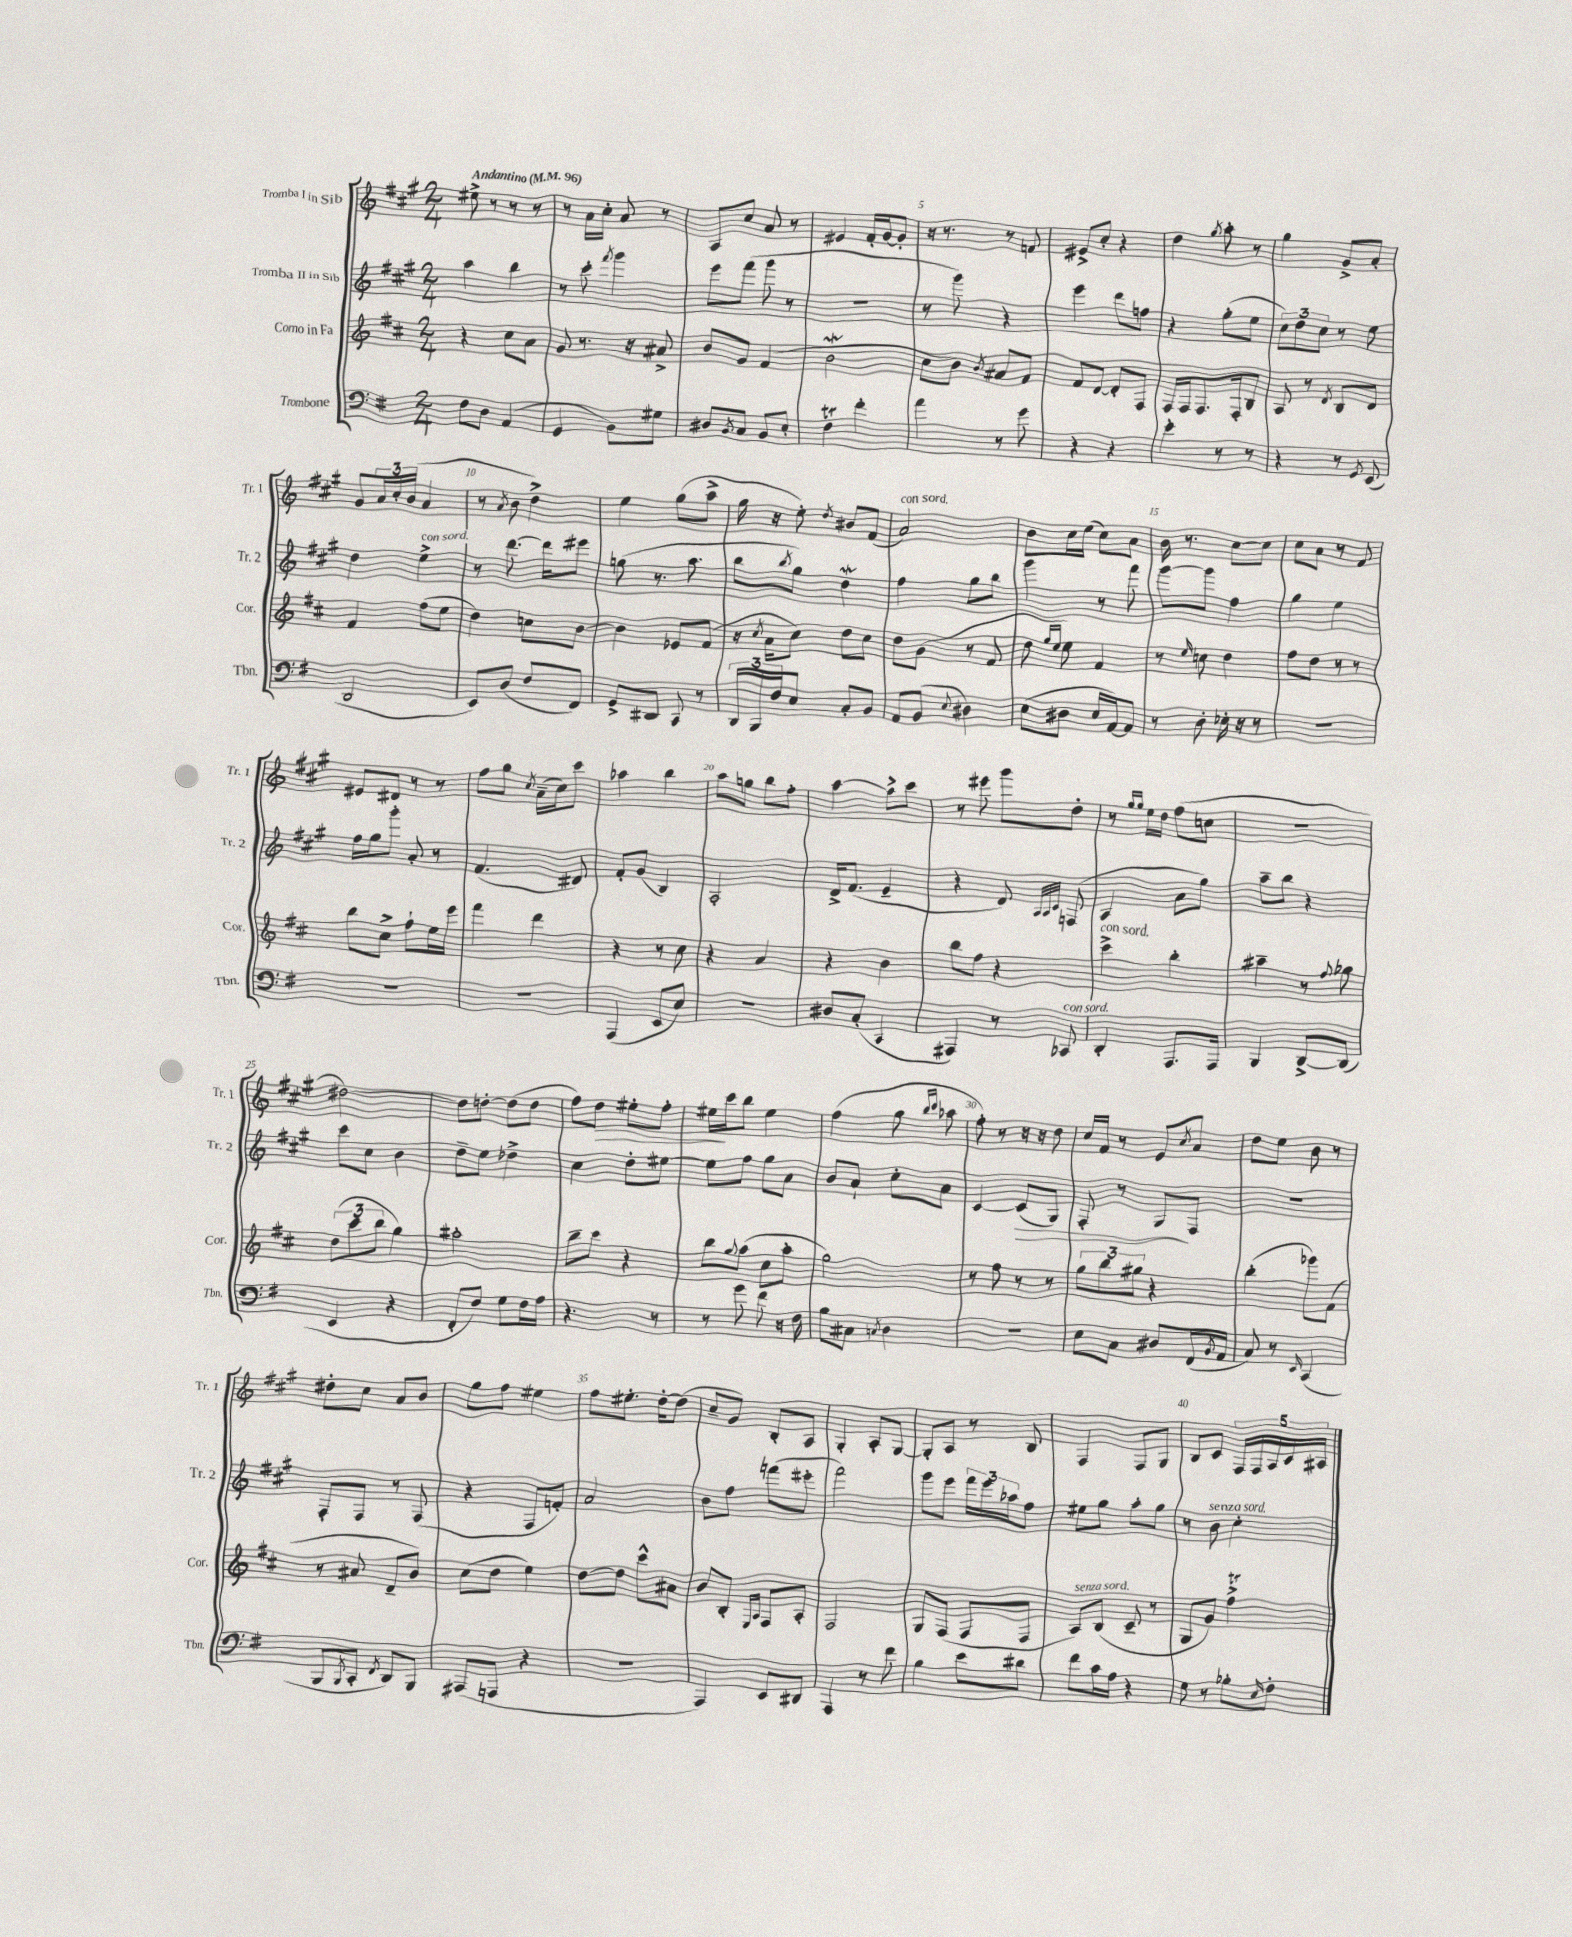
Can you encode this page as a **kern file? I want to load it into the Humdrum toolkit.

**kern	**kern	**kern	**kern
*staff4	*staff3	*staff2	*staff1
*clefF4	*clefG2	*clefG2	*clefG2
*k[f#]	*k[f#c#]	*k[f#c#g#]	*k[f#c#g#]
*M2/4	*M2/4	*M2/4	*M2/4
*MM96	*MM96	*MM96	*MM96
8F#	4r	4aa	8ee#^
8D	.	.	8r
(4AA	8cc#	4bb	8r
.	8a	.	8r
=	=	=	=
4GG	8g	8r	8r
.	8.r	8ccc#'	16a
.	.	.	16cc#'
.	.	8qfff#	.
8BB)	.	4ggg#	8a
.	16r	.	.
8G#	8a#^	.	8r
=	=	=	=
8D#	8b	8eee	8A
8qBB	.	.	.
8C	8g	(8fff#	8cc#
8BB	(4f#	8ggg#	8a
8E'	.	8r	8r
=	=	=	=
4F#	2b	2r	4e#
4f#'	.	.	16f#'
.	.	.	[16g#
.	.	.	8g#']
=	=	=	=
4a	8cc#	8r	16r
.	.	.	8.r
.	8b)	8ggg#)	.
.	8qb	.	.
8r	8a#	4r	8r
8g	8f#	.	8f
=	=	=	=
4r	8f#	4eee	8e#^
.	[8d	.	8cc#'
4r	8d']	8ddd	4r
.	8F#	8ff	.
=	=	=	=
4e'	16F#	4r	4dd
.	16F#	.	.
.	8.F#	.	.
.	.	.	8qgg#
8r	.	(8gg#'	8aa'
.	16F#'	.	.
8r	8B	8ee	8r
=	=	=	=
4r	8A	12cc#)	4gg#
.	.	12dd	.
.	8r	.	.
.	.	12cc#	.
.	8qd	.	.
8r	8B	8r	8g#^
8qGG	.	.	.
(8EE	8d	8ee	8a'
=	=	=	=
2DD	4f#	4dd	8g#
.	.	.	24a
.	.	.	24cc#'
.	.	.	(24b
.	(8ff#	4ee^	4a
.	8ee	.	.
=	=	=	=
8EE)	4dd)	8r	8r
.	.	.	8qa
(8D	.	[8.ddd	8b
8F#	8cc	.	4dd^)
.	.	16ddd]	.
8FF#)	[8b	8eee#	.
=	=	=	=
8GG^	4b]	(8gg	4ee
8DD#	.	8.r	.
8CC	8e-	.	(8gg#
.	.	8.aa	.
8r	(8f#	.	8aa^
=	=	=	=
24DD	16r	8bb	16gg#
24BBB	.	.	.
.	8qcc#	.	.
.	16a	.	16r
24F#	.	.	.
.	.	8qbb	.
8E	8cc#)	8gg#)	8ee')
.	.	.	8qdd
8C'	8dd	4dd	8b#
8BB	8cc#	.	(8f#
=	=	=	=
8AA	8dd	4ff#	2a)
(8BB	(8g	.	.
8qqE	.	.	.
4D#)	8r	8gg#	.
.	8f#	8bb	.
=	=	=	=
(8E	8dd	4ggg#	8b
.	16qqgg	.	.
.	16qqee	.	.
8D#	8ee)	.	16cc#
.	.	.	(16ee
16E	4f#	8r	8cc#)
[16AA)	.	.	.
8AA]	.	8fff#	8a
=	=	=	=
8r	8r	[8ggg#	16b
.	.	.	8.r
.	16qqee	.	.
8D'	8cc	8ggg#]	.
16E-'	4dd	4ff#	[8cc#
16r	.	.	.
8r	.	.	8cc#]
=	=	=	=
2r	8ff#	4gg#	8cc#
.	8dd	.	8a
.	8r	4ee	8r
.	8r	.	8f#
=	=	=	=
2r	8bb	16ff#	8e#
.	.	16gg#	.
.	8cc#^	8ggg#'	8d#
.	8ff#`	8a'	8r
.	16ee	8r	8r
.	16eee	.	.
=	=	=	=
2r	4fff#	(4.f#	8ff#
.	.	.	8gg#
.	.	.	8qcc#
.	4ddd	.	(16a~
.	.	.	16cc#)
.	.	8d#)	8ccc#
=	=	=	=
(4AAA	4r	8f#'	4aa-
.	.	(8g#	.
8EE	8r	4B)	4bb
8E)	8cc#	.	.
=	=	=	=
2r	4r	2A'	8aa
.	.	.	8gg
.	4a	.	8bb
.	.	.	8ff#'
=	=	=	=
8D#	4r	16d^	[4aa
.	.	(8.f#	.
(8C'	.	.	.
4CC	4b	4e~	8aa^]
.	.	.	8ccc#
=	=	=	=
4AAA#)	8bb	4r	8r
.	8ff#	.	8eee#
8r	4r	8d)	8ggg#
.	.	32qqA	.
.	.	32qqA	.
.	.	32qqc#	.
8CC-	.	(8F	8dd'
=	=	=	=
4DD'	4ccc#^	4A	8r
.	.	.	16qqgg#
.	.	.	16qqgg#
.	.	.	16ee
.	.	.	16dd
8.AAA	4bb'	8a	(8ff#
.	.	8gg#)	8cc
16AAA	.	.	.
=	=	=	=
4BBB	4aa#~	8aa~	2r
.	.	8bb	.
[8DD^	8r	4r	.
.	8qqff#	.	.
(8DD]	8gg-	.	.
=	=	=	=
4EE	(12dd	8ccc#	[2dd#)
.	12ccc#	.	.
.	.	8cc#	.
.	12bb	.	.
4r	4gg)	4b	.
=	=	=	=
8FF#'	2aa#'	8dd~	8dd#]
8F#)	.	8ee	[8dd'
8G	.	4dd-^	(8dd]
16F#	.	.	8dd
16A	.	.	.
=	=	=	=
4.r	8bb~	4cc#	8ff#)
.	8ccc#	.	8dd
.	4r	8dd'	8ee#'
8r	.	[8ee#	8ff#'
=	=	=	=
8r	8bb	8ee#]	16ee#
.	.	.	16ccc#
.	8qqgg	.	.
8g	(8aa	8ff#	8bb
8f#	8cc#	8gg#	4ee#
16r	8aa'	8a	.
16F#	.	.	.
=	=	=	=
8B	2gg)	8b	(4ff#
8C#	.	8a`	.
8qC	.	.	.
4D	.	8cc#'	8gg#
.	.	.	16qqbb
.	.	.	16qqccc#
.	.	8a	8aa-
=	=	=	=
2r	8r	[4c#	8ff#')
.	8ff#	.	8r
.	8r	(8c#]	16r
.	.	.	16r
.	8r	8G#)	8dd
=	=	=	=
8E	12gg	8F#'	16cc#
.	.	.	16f#
.	12bb	.	.
8C	.	8r	8r
.	12gg#	.	.
8D#	4r	8G#	8e
.	.	.	8qcc#
(16FF#	.	8F#	8a
8qBB	.	.	.
16AA	.	.	.
=	=	=	=
8C)	(4bb'	2r	8dd
8r	.	.	8ee
16qqEE	.	.	.
(4CC	8ggg-)	.	8b
.	(8f#	.	8r
=	=	=	=
8BBB	8r	8F#'	8dd#'
8qBBB	.	.	.
8CC'	8a#	8F#	8cc#
8qFF#	.	.	.
8DD)	8d~	8r	8a
8BBB	8b)	(8F#	8b
=	=	=	=
(8AAA#	(8cc#	4r	8gg#
8AAA	8dd	.	8ff#
4r	4ee)	8F#	4ee#
.	.	8f')	.
=	=	=	=
2r	[8dd	2a	8ff#
.	8dd]	.	8.ee#'
.	8ccc#^^	.	.
.	.	.	[16dd'
.	8a#	.	(8dd]
=	=	=	=
4AAA)	8b	8b	8cc#~
.	8B'	8ff#	8g#)
.	16qqE	.	.
.	16qqA	.	.
8EE	8F#	(8fff	8B'
8DD#	8A'	8eee#'	8A
=	=	=	=
4AAA	2F#	2fff#)	4G#'
8r	.	.	8A'
8f#	.	.	[8G#
=	=	=	=
4B	8G	8ggg#	8G#']
.	(8F#	8eee	8A
8e	8F#	24fff#	8r
.	.	24eee	.
.	.	24aa-	.
8d#	8F#	8ff#	8B
=	=	=	=
8f#	8A)	8ee#	4F#
16c	(8B	8gg#	.
16A	.	.	.
4r	8c#~	8aa'	8F#
.	8r	8gg#	8G#
=	=	=	=
8G	8G	8r	8B
8r	8g)	8b	8c#
8B-'	4ff#^	4cc#'	20F#
.	.	.	20F#
.	.	.	20A
16qqE	.	.	.
8F#'	.	.	.
.	.	.	20c#
.	.	.	20A#
==	==	==	==
*-	*-	*-	*-
